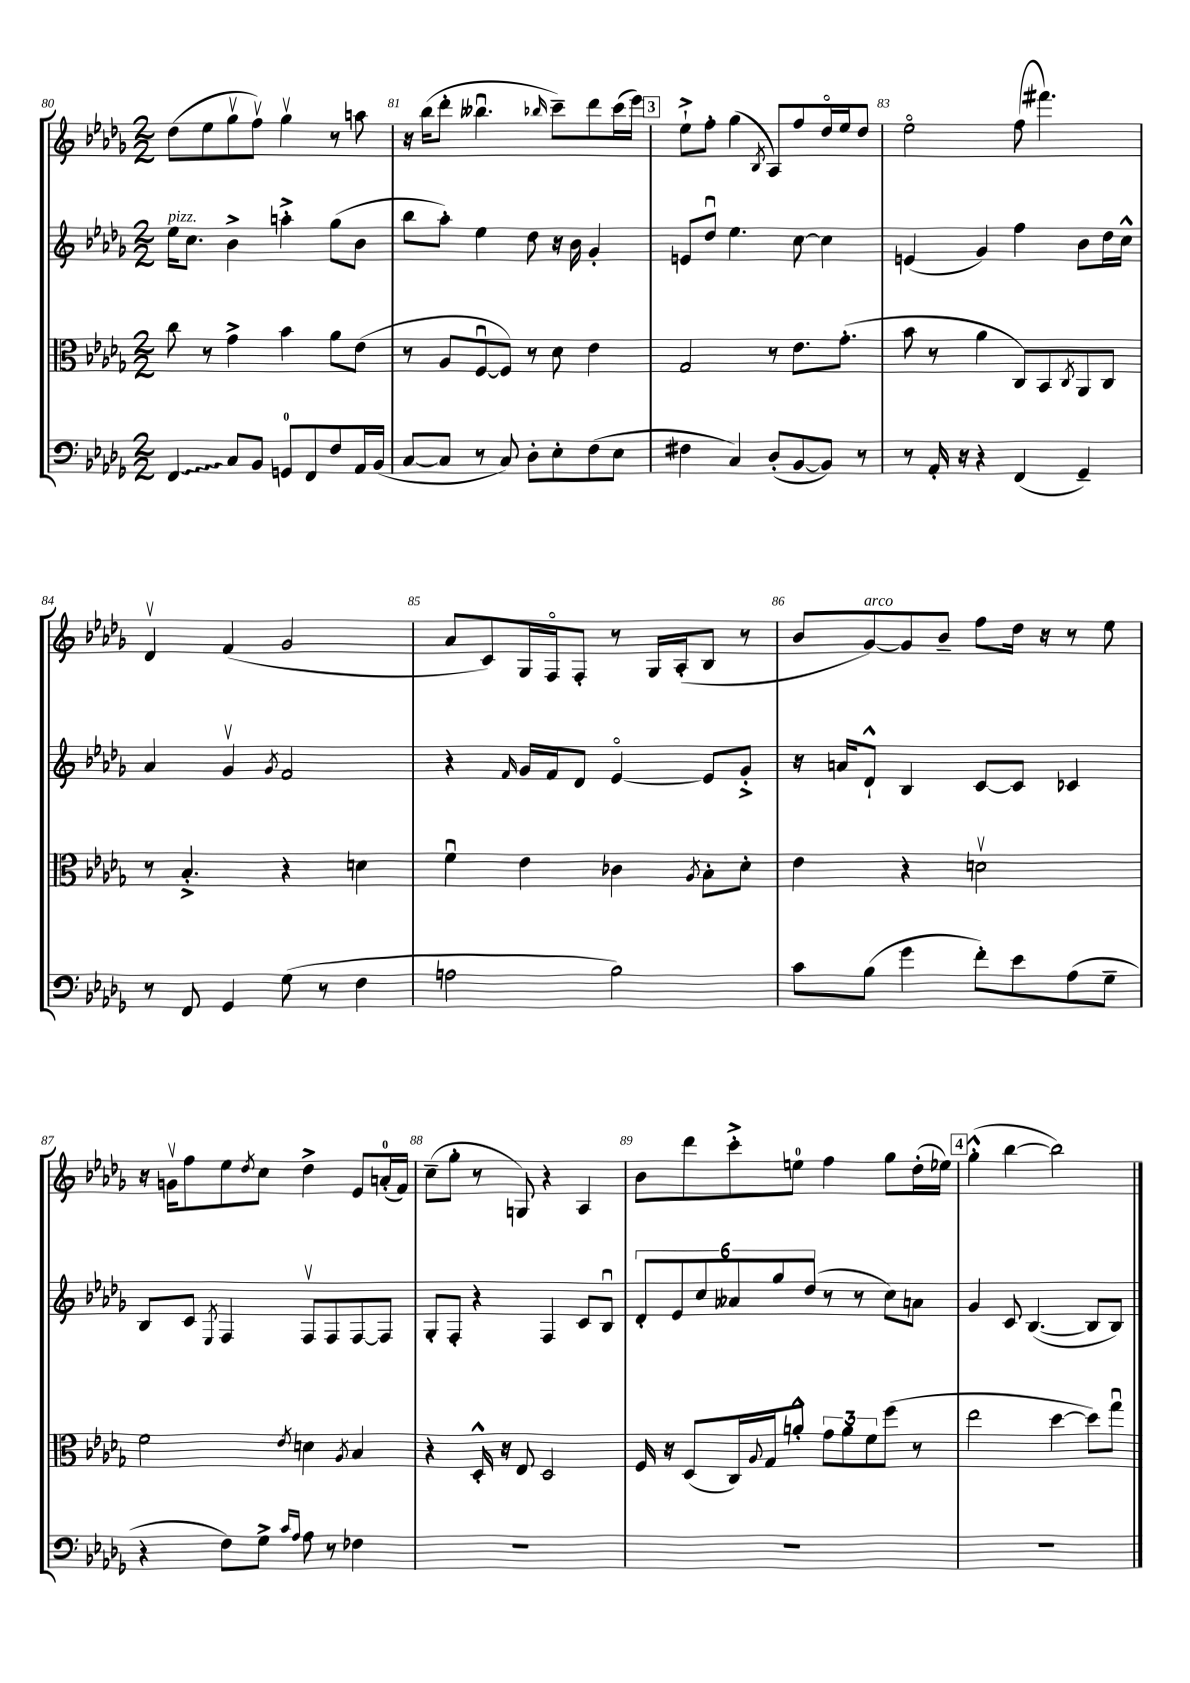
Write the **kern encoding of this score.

**kern	**kern	**kern	**kern
*staff4	*staff3	*staff2	*staff1
*clefF4	*clefC3	*clefG2	*clefG2
*k[b-e-a-d-g-]	*k[b-e-a-d-g-]	*k[b-e-a-d-g-]	*k[b-e-a-d-g-]
*M2/2	*M2/2	*M2/2	*M2/2
4FF	8cc	16ee-	(8dd-
.	.	8.cc	.
.	8r	.	8ee-
8C	4g-^	4b-^	8gg-v
8BB-	.	.	8ffv)
8GG	4b-	4aa'^	4gg-v
8FF	.	.	.
8F	8a-	(8gg-	8r
16AA-	(8e-	8b-	8aa
(16BB-	.	.	.
=	=	=	=
[8C	8r	8bb-	16r
.	.	.	(16bb-
8C]	8A-	8aa-')	8ddd-'
8r	[8Fu	4ee-	4.bb--u
8C)	8F])	.	.
8D-'	8r	8dd-	.
.	.	.	16qqbb-
8E-'	8d-	16r	8ccc~)
.	.	16b-	.
(8F	4e-	4g-'	8ddd-
8E-	.	.	(16ccc
.	.	.	16eee-)
=	=	=	=
4F#	2G-	8e	8ee-`^
.	.	8dd-u	8ff'
4C)	.	4.ee-	(4gg-
.	.	.	8qB-
(8D-'	8r	.	8A-)
[8BB-	8.e-	[8cc	8ff
8BB-])	.	4cc]	16dd-o
.	(8.g-'	.	16ee-
8r	.	.	8dd-
=	=	=	=
8r	8b-	(4e	2ee-o
16AA-'	8r	.	.
16r	.	.	.
4r	4a-	4g-)	.
(4FF	8C)	4ff	(8ff
.	8BB-	.	4.fff#)
.	8qC	.	.
4GG-~)	8AA-	8b-	.
.	8C	16dd-	.
.	.	16cc^^	.
=	=	=	=
8r	8r	4a-	4d-v
8FF	4.B-'^	.	.
4GG-	.	4g-v	(4f
.	.	8qg-	.
(8G-	4r	2f	2g-
8r	.	.	.
4F	4d	.	.
=	=	=	=
2A	4fu	4r	8a-
.	.	.	8c)
.	.	16qqf	.
.	4e-	16g-	16G-
.	.	16f	16Fo
.	.	8d-	8F'
2B-)	4c-	[4e-o	8r
.	.	.	16G-
.	.	.	(16A-'
.	8qA-	.	.
.	8B-'	8e-]	8B-
.	8d-'	8g-'^	8r
=	=	=	=
8c	4e-	16r	8b-
.	.	16a	.
(8B-	.	8d-`^^	[8g-)
4g-	4r	4B-	8g-]
.	.	.	8b-~
8f')	2dv	[8c	8ff
8e-	.	8c]	16dd-
.	.	.	16r
(8A-	.	4c-	8r
8G-~	.	.	8ee-
=	=	=	=
4r	2f	8B-	16r
.	.	.	16gv
.	.	8c	8ff
.	.	8qE-	.
8F)	.	4F	8ee-
.	.	.	8qdd-
8G-^	.	.	8cc
16qqc	.	.	.
16qqA-	8qe-	.	.
8A-	4d	8Fv	4dd-^
8r	.	8F	.
.	8qA-	.	.
4F-	4B-	[8F	8e-
.	.	8F]	(16a'
.	.	.	16f)
=	=	=	=
1r	4r	8G-'	(8cc~
.	.	8F'	8gg-'
.	16D-'^^	4r	8r
.	16r	.	.
.	8E-	.	8G)
.	2D-	4F	4r
.	.	8c	4A-
.	.	8B-u	.
=	=	=	=
1r	16F	12d-'	8b-
.	16r	.	.
.	.	12e-	.
.	(8D-	.	8ddd-
.	.	12cc	.
.	16C)	12a--	8ccc'^
.	8qqA-	.	.
.	16G-	.	.
.	.	12gg-	.
.	8a'^^	.	8ee
.	.	(12dd-	.
.	12g-	8r	4ff
.	12a	.	.
.	.	8r	.
.	12f	.	.
.	(8ff	8cc)	8gg-
.	8r	8a	(16dd-'
.	.	.	16ee-)
=	=	=	=
1r	2ee-	4g-	(4gg-'^^
.	.	8c	[4bb-
.	.	([4.B-	.
.	[4dd-	.	2bb-])
.	8dd-])	8B-]	.
.	8gg-u	8B-)	.
==	==	==	==
*-	*-	*-	*-
